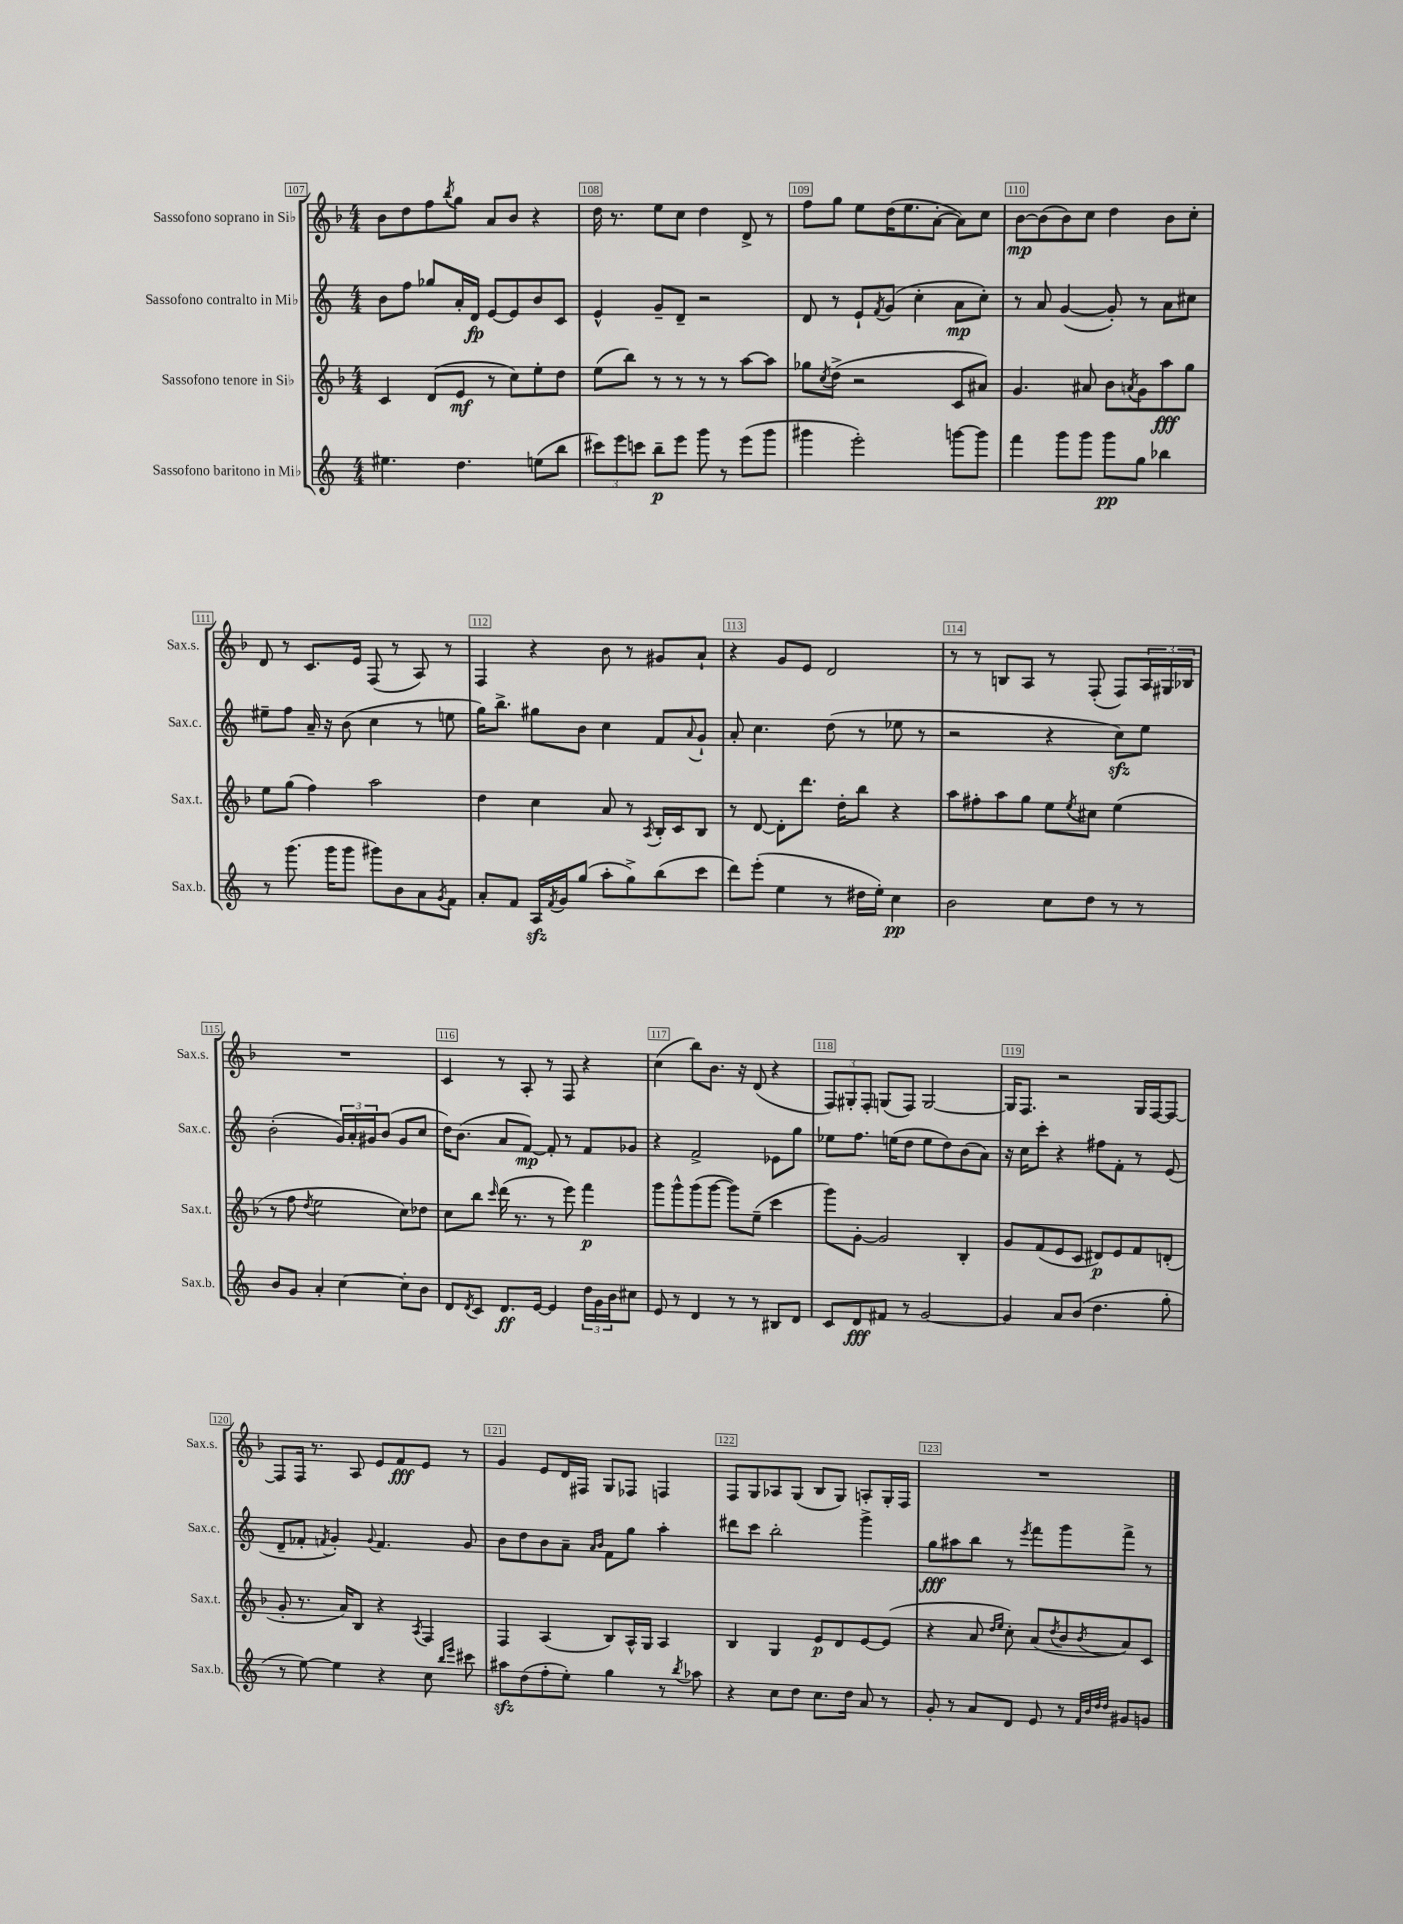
<<
\new StaffGroup <<
\new Staff = "s0" \with { instrumentName = "Sassofono soprano in Sib" shortInstrumentName = "Sax.s." } {
    \clef treble \key f \major \numericTimeSignature \time 4/4
    bes'8 d''8 f''8 \acciaccatura { bes''8 } g''8 a'8 bes'8 r4 |
    d''16 r8. e''8 c''8 d''4 d'8-> r8 |
    f''8 g''8 e''8 d''16( e''8. a'8~-. a'8) c''8 |
    bes'8~\mp bes'8( bes'8) c''8 d''4 bes'8 c''8-. |
    d'8 r8 c'8. e'16 f8( r8 a8) r8 |
    f4 r4 bes'8 r8 gis'8 a'8-! |
    r4 g'8 e'8 d'2 |
    r8 r8 b8 a8 r8 f8-.( f8) \tuplet 3/2 { a16 gis16 bes16 } |
    R1 |
    c'4 r8 a8-. r8 f8 r4 |
    c''4( bes''8) bes'8. r16 d'8( r4 |
    \tuplet 3/2 { f8) gis8-. f8-. } g8( f8) g2~ |
    g16 f8. r2 g16 f16~ f8~ |
    f8 f16 r8. a8 e'8 f'8\fff e'8 r8 |
    g'4 e'8 d'16 fis16 g8 fes8 f4 |
    f8 g8 aes8 g8( bes8 g8) a8-. g16-. f16 |
    R1 \bar "|." |
}
\new Staff = "s1" \with { instrumentName = "Sassofono contralto in Mib" shortInstrumentName = "Sax.c." } {
    \clef treble \key c \major \numericTimeSignature \time 4/4
    b'8 f''8 ges''8 a'16-. d'16\fp e'8~ e'8 b'8 c'8 |
    e'4-^ g'8-- d'8-- r2 |
    d'8 r8 e'8-! \acciaccatura { f'8 } g'8( c''4-. a'8\mp c''8-.) |
    r8 a'8 g'4~( g'8-.) r8 a'8 cis''8 |
    eis''8-- f''8 a'16-- r16 b'8( c''4 r8 e''8 |
    g''16) b''8.-> gis''8 b'8 c''4 f'8 \appoggiatura { a'8 } g'8-! |
    a'8-. c''4. d''8( r8 ees''8 r8 |
    r2 r4 c''8\sfz) e''8 |
    b'2-.( \tuplet 3/2 { g'16) a'16-. gis'16 } b'8( gis'8 c''8 |
    d''16) b'8.( a'8 f'8~\mp) f'8-. r8 f'8 ges'8 |
    r4 f'2-> ees'8 g''8 |
    ees''8 f''8. e''16( d''8 e''8 d''8) b'8( a'8) |
    r16 c''16 c'''8-. r4 fis''8 f'8-. r8 e'8( |
    d'8-- fes'8-. \acciaccatura { f'8 } g'4-.) \appoggiatura { g'8 } f'4. g'8 |
    b'8 d''8 b'8 a'8-- \grace { a'16 b'16 } f'8 g''8 a''4-. |
    dis'''8 c'''8 b''2-. g'''4-> |
    g''8\fff ais''8 b''8 r8 \acciaccatura { e'''8 } f'''8 g'''8 f'''8-> r8 \bar "|." |
}
\new Staff = "s2" \with { instrumentName = "Sassofono tenore in Sib" shortInstrumentName = "Sax.t." } {
    \clef treble \key f \major \numericTimeSignature \time 4/4
    c'4 d'8( e'8\mf r8 c''8) e''8-. d''8 |
    e''8( bes''8) r8 r8 r8 r8 a''8~ a''8 |
    ges''8 \acciaccatura { c''8 } d''8->( r2 c'8 ais'8) |
    g'4. ais'8 bes'8 \acciaccatura { a'8 } g'8 a''8\fff g''8 |
    e''8 g''8( f''4) a''2 |
    d''4 c''4 a'8 r8 \acciaccatura { a8 } bes16-. c'16 bes8 |
    r8 d'8~ d'8-. d'''8. d''16-. bes''8 r4 |
    a''8 fis''8-. a''8 g''8 e''8 \acciaccatura { e''8 } cis''8 e''4( |
    r8 f''8 \acciaccatura { d''8 } e''2 c''8) des''8 |
    c''8 bes''8 \grace { c'''16 } d'''16( r8. r8 e'''8) f'''4\p |
    g'''8 g'''8-^ g'''8( g'''8~ g'''8) e''8--( c'''4 |
    g'''8) g'8~-. g'2 bes4-. |
    g'8 f'8( e'8 c'8 dis'8\p) e'8 f'8 d'8-.( |
    g'8-. r8. a'16) bes8 r4 \acciaccatura { a8 } f4 |
    f4 a4( bes8) a16-^ g16 a4 |
    bes4 g4 e'8\p d'8 e'8~ e'8( |
    r4 a'8 \grace { d''16 e''16 } c''8-.) a'8( \acciaccatura { d''8 } bes'8 \acciaccatura { bes'8 } a'8) c'8 \bar "|." |
}
\new Staff = "s3" \with { instrumentName = "Sassofono baritono in Mib" shortInstrumentName = "Sax.b." } {
    \clef treble \key c \major \numericTimeSignature \time 4/4
    eis''4. d''4. e''8( b''8 |
    \tuplet 3/2 { cis'''8) e'''8 c'''8 } b''8--\p e'''8 g'''8 r8 e'''8( g'''8 |
    gis'''4 e'''2-.) g'''8~ g'''8 |
    f'''4 g'''8 g'''8 g'''8\pp g''8 bes''4 |
    r8 g'''8.( g'''16 g'''8 gis'''8) b'8 a'8 \acciaccatura { g'8 } f'8 |
    a'8-. f'8 a16\sfz \acciaccatura { f'8 } g'16 g''8( a''8-. g''8->) b''8( c'''8 |
    d'''8) e'''8-.( e''4 r8 dis''16 e''16-.) c''4\pp |
    b'2 c''8 d''8 r8 r8 |
    b'8 g'8 a'4-. c''4~ c''8-. b'8 |
    d'8 \acciaccatura { d'8 } c'8 d'8.\ff e'16~ e'4 \tuplet 3/2 { d''16 g'16 b'16 } cis''8 |
    e'8 r8 d'4 r8 r8 bis8 d'8 |
    c'8 d'8\fff fis'8 r8 g'2~ |
    g'4 a'8 b'8( d''4. g''8-. |
    r8 e''8~) e''4 r4 c''8 \grace { b''16 e'''16 } cis'''8 |
    ais''8\sfz d''8( f''8-. e''8-.) g''4 r8 \acciaccatura { b''8 } aes''8 |
    r4 c''8 d''8 c''8. d''16 a'8 r8 |
    g'8-. r8 a'8 d'8 e'8 r8 \grace { f'32 b'32 d''32 d''32 } gis'8 g'8 \bar "|." |
}
>>
>>
\layout { \context { \Score currentBarNumber = #107 \override BarNumber.break-visibility = ##(#f #t #t) barNumberVisibility = #all-bar-numbers-visible \override BarNumber.stencil = #(make-stencil-boxer 0.1 0.3 ly:text-interface::print) } }
